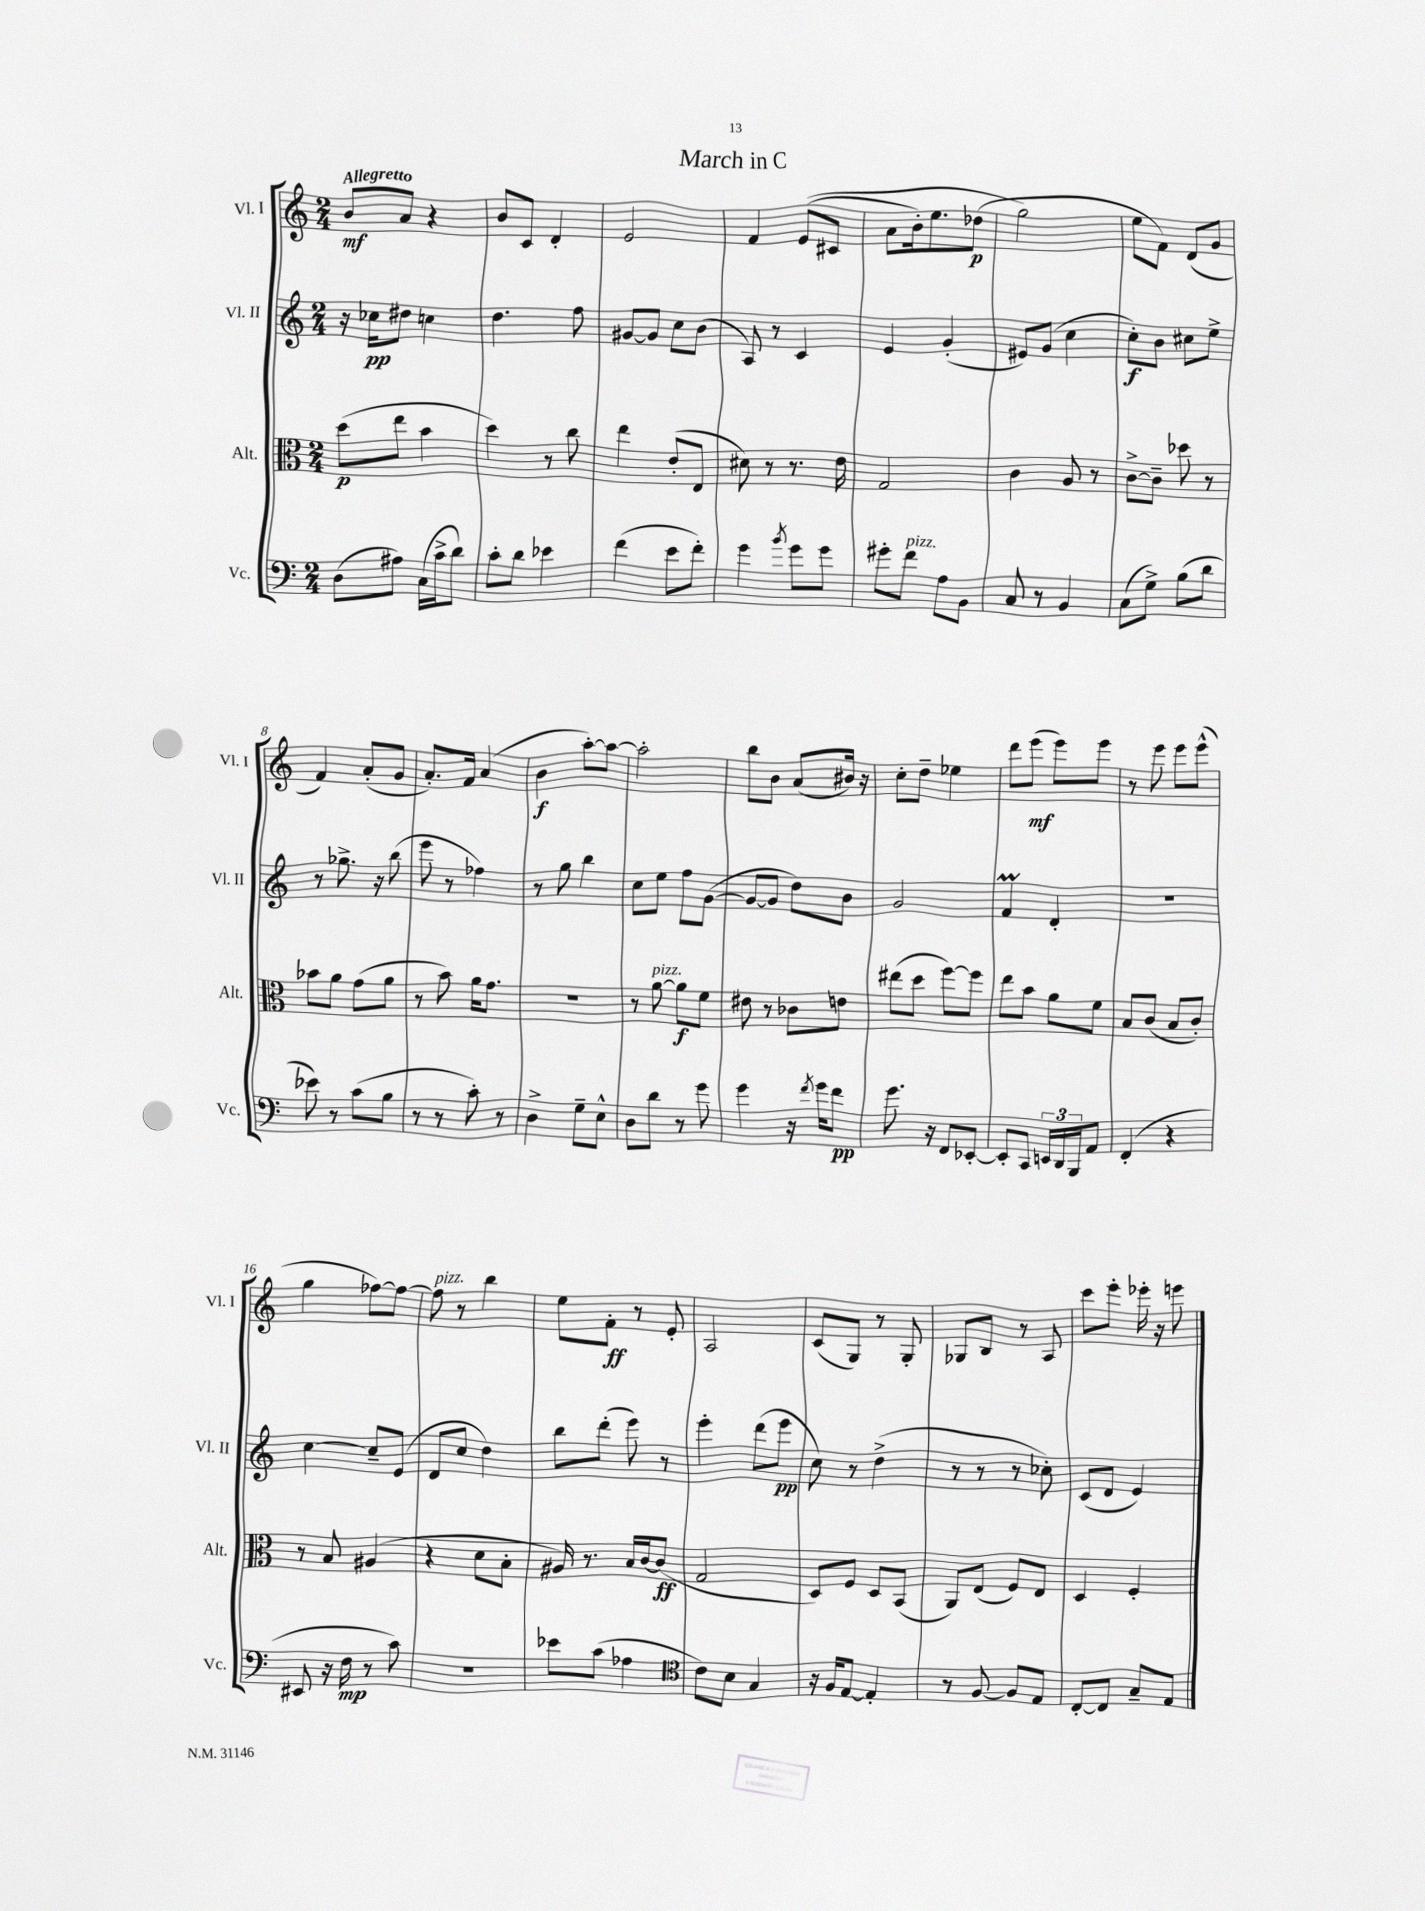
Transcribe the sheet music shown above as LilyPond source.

\header { title = "March in C" }
<<
\new StaffGroup <<
\new Staff = "s0" \with { instrumentName = "Vl. I" shortInstrumentName = "Vl. I" } {
    \clef treble \key c \major \numericTimeSignature \time 2/4 \tempo "Allegretto"
    b'8\mf a'8 r4 |
    b'8 c'8 d'4-. |
    e'2 |
    f'4 e'8(\( cis'8 |
    a'8 b'16-.) e''8. des''8\p( |
    g''2\) |
    e''8 f'8) d'8( g'8 |
    f'4) a'8-.( g'8 |
    a'8.-.) f'16 a'4( |
    b'4\f a''8~-.) a''8~ |
    a''2-. |
    b''8 b'8 a'8( bis'16) r16 |
    c''8-. d''8-- ees''4 |
    d'''8 e'''8\mf( e'''8) e'''8 |
    r8 e'''8 e'''8 e'''8-^( |
    g''4 fes''8~) fes''8~ |
    fes''8^\markup { \italic "pizz." } r8 b''4 |
    e''8 f'8-.\ff r8 e'8-. |
    a2 |
    c'8( g8) r8 g8-. |
    ges8 b8 r8 a8 |
    c'''8 e'''8-. ees'''16-. r16 e'''8 \bar "|." |
}
\new Staff = "s1" \with { instrumentName = "Vl. II" shortInstrumentName = "Vl. II" } {
    \clef treble \key c \major \numericTimeSignature \time 2/4
    r16 ces''16\pp dis''8 c''4 |
    d''4. f''8 |
    gis'8~ gis'8 c''8 b'8( |
    a8) r8 c'4 |
    e'4 g'4-.( |
    eis'8) g'8( c''4 |
    c''8-.\f) b'8 cis''8 e''8-> |
    r8 ges''8.-> r16 b''8( |
    e'''8 r8 fes''4) |
    r8 g''8 b''4 |
    c''8 e''8 f''8 g'8~( |
    g'8~ g'8 d''8) b'8 |
    g'2 |
    f'4\prall d'4-. |
    R2 |
    c''4~ c''8-- e'8( |
    d'8 c''8 d''4) |
    b''8 d'''8-.( e'''8) r8 |
    e'''4-. d'''8( e'''8\pp |
    c''8) r8 d''4->( |
    r8 r8 r8 ces''8-.) |
    c'8( d'8 e'4) \bar "|." |
}
\new Staff = "s2" \with { instrumentName = "Alt." shortInstrumentName = "Alt." } {
    \clef alto \key c \major \numericTimeSignature \time 2/4
    d''8\p( e''8 b'4 |
    d''4) r8 c''8 |
    e''4 e'8-.( e8 |
    dis'8) r8 r8. e'16 |
    g2 |
    c'4 a8 r8 |
    c'8~-> c'8-- des''8 r8 |
    bes'8 a'8 g'8( a'8 |
    r8 b'8) a'16 g'8. |
    R2 |
    r8 a'8~^\markup { \italic "pizz." } a'8\f f'8 |
    eis'8 r8 ces'8 e'8 |
    eis''8( d''8 f''8~) f''8 |
    e''8 b'8 a'8 f'8 |
    b8 c'8( b8 c'8-.) |
    r8 b8 ais4( |
    r4 d'8 b8-. |
    ais16) r8. b16 c'16~ c'8\ff( |
    g2 |
    d8) f8 d8 b,8( |
    a,8) e8( f8) e8 |
    d4 f4-. \bar "|." |
}
\new Staff = "s3" \with { instrumentName = "Vc." shortInstrumentName = "Vc." } {
    \clef bass \key c \major \numericTimeSignature \time 2/4
    d8( ais8) c16( c'16-> d'8) |
    c'8-. d'8 ees'4 |
    f'4( e'8 f'8-.) |
    g'4 \acciaccatura { b'8 } g'8 g'8 |
    gis'8-. f'8^\markup { \italic "pizz." } a8 b,8 |
    c8 r8 b,4 |
    c8( g8->) b8( d'8 |
    ees'8) r8 c'8( b8 |
    r8 r8 c'8-.) r8 |
    d4-> g8-- e8-^ |
    d8 d'8 r8 g'8 |
    g'4 r16 \acciaccatura { f'8 } g'16 f'8\pp |
    g'8. r16 f,8 ees,8~-. |
    ees,8-. c,8 \tuplet 3/2 { e,16 d,16 b,,16 } a,8 |
    f,4-.( r4 |
    eis,8 r16 f16\mp r8 c'8) |
    R2 |
    ees'8 c'8( aes4 |
    \clef tenor c'8) b8 g4 |
    r16 f16 e8~ e4-. |
    r8 f8~ f8 e8 |
    c8~-. c8 g8-- e8 \bar "|." |
}
>>
>>
